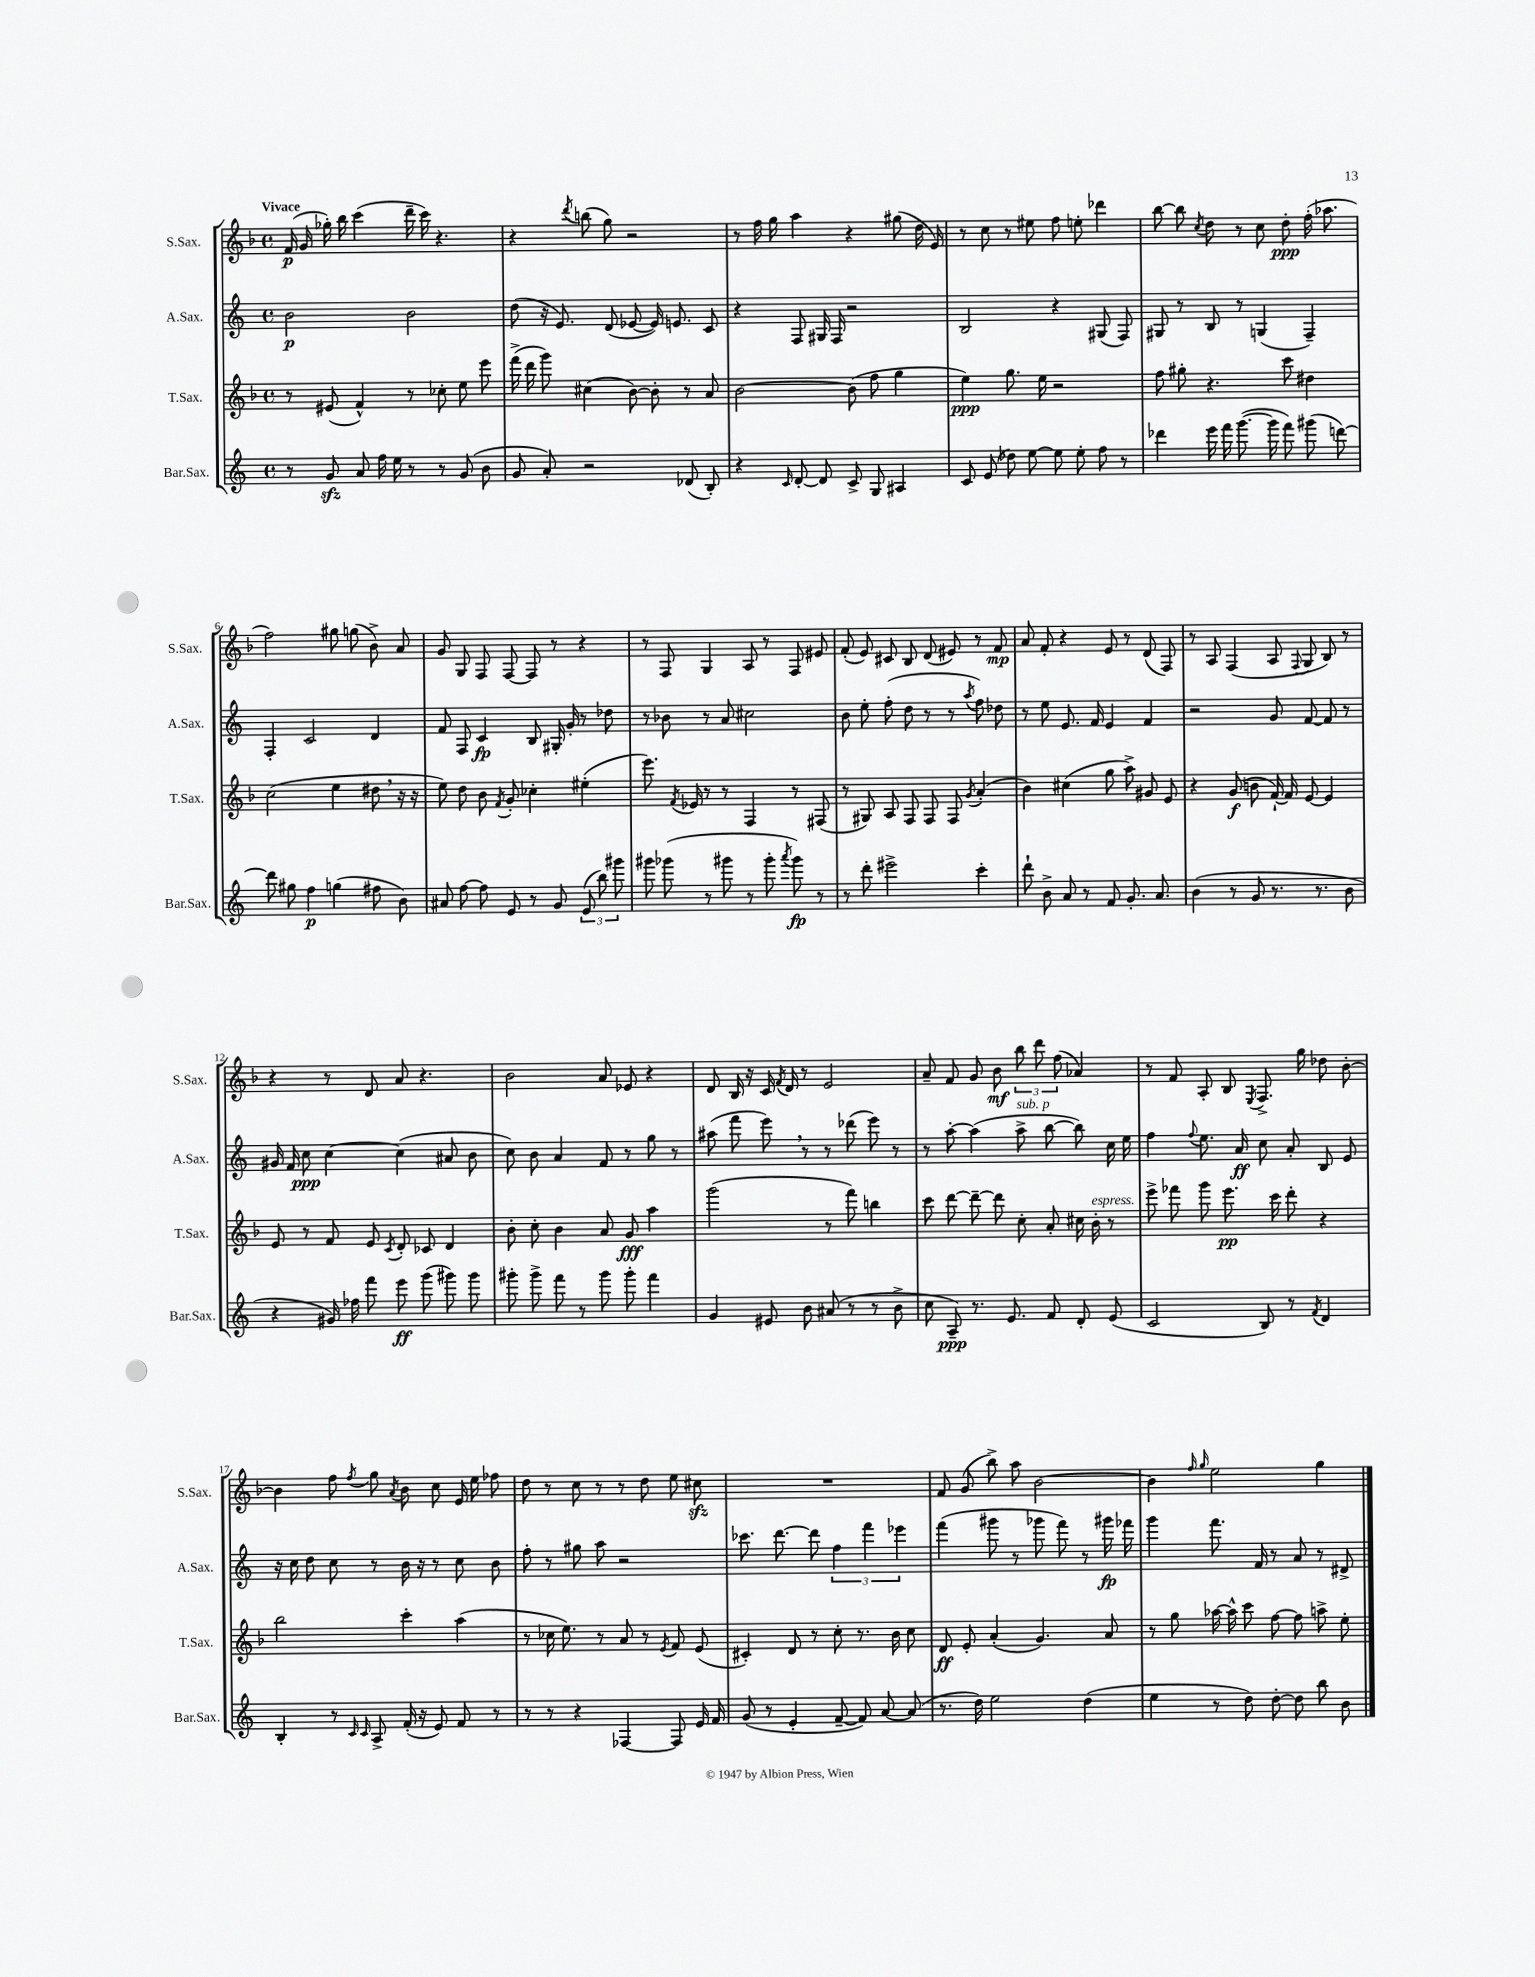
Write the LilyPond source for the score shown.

<<
\new StaffGroup <<
\new Staff = "s0" \with { instrumentName = "S.Sax." shortInstrumentName = "S.Sax." } {
    \clef treble \key f \major \defaultTimeSignature \time 4/4 \tempo "Vivace"
    \autoBeamOff f'16\p( g'16 ges''16-.) bes''16 c'''4( d'''16-- c'''16) r4. |
    r4 \acciaccatura { d'''8 } b''8( g''8) r2 |
    r8 f''16 g''16 a''4 r4 gis''8( d''16 e'16) |
    r8 c''8 r8 eis''8 f''8 e''8-. des'''4 |
    bes''8~ bes''8 \acciaccatura { c''8 } d''8 r8 c''8 d''8-.\ppp f''16-.( aes''8. |
    f''2) gis''8 g''8( bes'8->) a'8 |
    g'8 g8 f8 f8~ f8 r8 r4 |
    r8 f8 g4 a8 r8 f8 eis'8 |
    f'8-.( e'8) cis'8 bes8 d'8( eis'8) r8 f'8\mp |
    a'8 f'8-. r4 e'8 r8 d'8( f8) |
    r8 a8 f4( a8 \appoggiatura { f8 } g8 bes8) r8 |
    r4 r8 d'8 a'8 r4. |
    bes'2 a'8 ees'8 r4 |
    d'8 bes16 r16 c'16 \acciaccatura { f'8 } d'16 r8 e'2 |
    a'8-- f'8 g'8 bes'8\mf \tuplet 3/2 { bes''8 d'''8 f''8( } aes'4) |
    r8 f'8 a8-. bes8 \acciaccatura { e8 } f8.-> g''16 des''8 bes'8~-. |
    bes'4 f''8 \acciaccatura { f''8 } g''8 \acciaccatura { a'8 } bes'8 c''8 e'16 e''16 fes''8 |
    d''8 r8 c''8 r8 r8 d''8 e''8 cis''8\sfz |
    R1 |
    f'8 g'8( bes''8->) a''8 bes'2~ |
    bes'4 \grace { f''16 g''16 } e''2 g''4 \bar "|." |
}
\new Staff = "s1" \with { instrumentName = "A.Sax." shortInstrumentName = "A.Sax." } {
    \clef treble \key c \major \defaultTimeSignature \time 4/4
    \autoBeamOff b'2\p b'2 |
    d''8( r16 e'8.) d'8( ees'8~ ees'16) e'8. c'8 |
    r4 f8 gis16 f16 r2 |
    b2 r4 gis8( f8) |
    gis8 r8 b8 r8 g4( f4--) |
    f4-. c'2 d'4 |
    f'8 f8 c'4\fp b8 gis16-. g'16-. r8 des''8 |
    r8 bes'8 r8 a'8 cis''2 |
    b'8 e''8-. f''8-.( d''8 r8 r8 \acciaccatura { a''8 } f''8) des''8 |
    r8 e''8 e'8. f'16 e'4 f'4 |
    r2 g'8 f'8~ f'8 r8 |
    gis'16 f'16 c''8\ppp c''4~ c''4( ais'8 b'8 |
    c''8) b'8 a'4 f'8 r8 g''8 r8 |
    ais''8( f'''8 e'''8) \breathe r8 r8 des'''8( e'''8) r8 |
    r8 a''8~-. a''4( a''8->^\markup { \italic "sub. p" } b''8~ b''8) c''16 e''16 |
    f''4 \appoggiatura { f''8 } e''8. a'16\ff c''8 a'8-. b8 e'8 |
    r16 c''16 d''8 c''8 r8 b'16 r16 r8 c''8 b'8 |
    f''8-. r8 gis''8 a''8 r2 |
    ces'''8. d'''8.~ d'''8 \tuplet 3/2 { f''4 f'''4 ees'''4 } |
    f'''4( gis'''8 r8 ges'''8 f'''8) r8 gis'''16\fp fes'''16 |
    g'''4 f'''8. f'16 r8 a'8 r8 dis'8-> \bar "|." |
}
\new Staff = "s2" \with { instrumentName = "T.Sax." shortInstrumentName = "T.Sax." } {
    \clef treble \key f \major \defaultTimeSignature \time 4/4
    \autoBeamOff r8 eis'8( f'4-^) r8 ces''8-. e''8 e'''8 |
    f'''16->( d'''16 g'''8) cis''4( bes'8~) bes'8-. r8 a'8 |
    bes'2~ bes'8( f''8 g''4 |
    e''4\ppp) g''8. e''16 r2 |
    f''8 gis''8-. r4. c'''8 dis''4 |
    c''2( e''4 dis''8 \breathe r16 r16 |
    e''8) d''8 bes'8 \acciaccatura { f'8 } g'8-. ces''4-. eis''4-.( |
    e'''8.) \acciaccatura { f'8 } ees'16 r8 r8 f4 r8 fis8( |
    r8 gis8) a8 f8 f8 f8 \acciaccatura { g'8 } a'4-.( |
    bes'4) cis''4( g''8 a''8->) gis'8 e'8 |
    r4 g'8\f( b'8 f'16~-!) f'16 e'8~ e'4 |
    e'8 r8 f'8 e'8 \acciaccatura { c'8 } d'8-. ces'8 d'4 |
    bes'8-. c''8-. bes'4 a'8 g'8\fff a''4 |
    g'''2( r8 f'''8) b''4 |
    c'''8 d'''8~ d'''8~-- d'''8 c''8-. a'8-. cis''16 bes'16-.^\markup { \italic "espress." } r8 |
    e'''8-> fes'''8 g'''8 e'''8.\pp c'''16 d'''8-. r4 |
    bes''2 c'''4-. a''4( |
    r8 ces''16 e''8.) r8 a'8 r8 \acciaccatura { e'8 } f'8 e'8( |
    cis'4-.) d'8 r8 c''8-. r8. bes'16 c''8 |
    d'8\ff e'8-. a'4-.( g'4.) a'8 |
    r8 g''8 aes''16~ aes''16-^ c'''8 f''8~ f''8 a''8-> e''8-. \bar "|." |
}
\new Staff = "s3" \with { instrumentName = "Bar.Sax." shortInstrumentName = "Bar.Sax." } {
    \clef treble \key c \major \defaultTimeSignature \time 4/4
    \autoBeamOff r8 g'8\sfz a'8 f''16 e''16 r8 r8 g'8( b'8 |
    g'8 a'8-.) r2 des'8( b8-.) |
    r4 \grace { c'16 } d'8~-. d'8 c'8-> g8 ais4 |
    c'8 e'8( des''8) e''8~ e''8 e''8-. f''8 r8 |
    des'''4 e'''16 f'''16 g'''8.~( g'''16 f'''8) gis'''8( d'''8~) |
    d'''8 gis''8 f''4\p g''4( fis''8 b'8) |
    ais'8 f''8~ f''8 e'8 r8 g'8 \tuplet 3/2 { e'8( b''8) gis'''8 } |
    gis'''8 ges'''8( r8 gis'''8 r8 gis'''8-. \acciaccatura { a'''8 } gis'''8\fp) r8 |
    r8 d'''8-. eis'''2-> c'''4-. |
    d'''8-! b'8-> a'8 r8 f'8 g'8.-. a'8. |
    b'4( r8 g'8 r8. r8. b'8 |
    r4 gis'16) fes''16 f'''8 e'''8\ff g'''8( gis'''8) gis'''8 |
    gis'''8-. gis'''8-> f'''8 r8 gis'''8 gis'''8-. f'''4 |
    g'4 eis'8 b'8 ais'8( r8 r8 b'8-> |
    c''8 a8--\ppp) r8. e'8. f'8 d'8-. e'8( |
    c'2 b8) r8 \acciaccatura { f'8 } d'4 |
    b4-. r8 \grace { c'16 c'16 } a8-> f'16-.( r16 e'8) f'8 r8 |
    r8 r8 r4 fes4~ fes8 e'16 f'16 |
    g'8( r8 e'4-. f'8~-- f'8) a'8~ a'8( |
    r8. d''16) e''2 d''4( |
    e''4 r8 d''8) d''8~-. d''8 b''8 b'8 \bar "|." |
}
>>
>>
